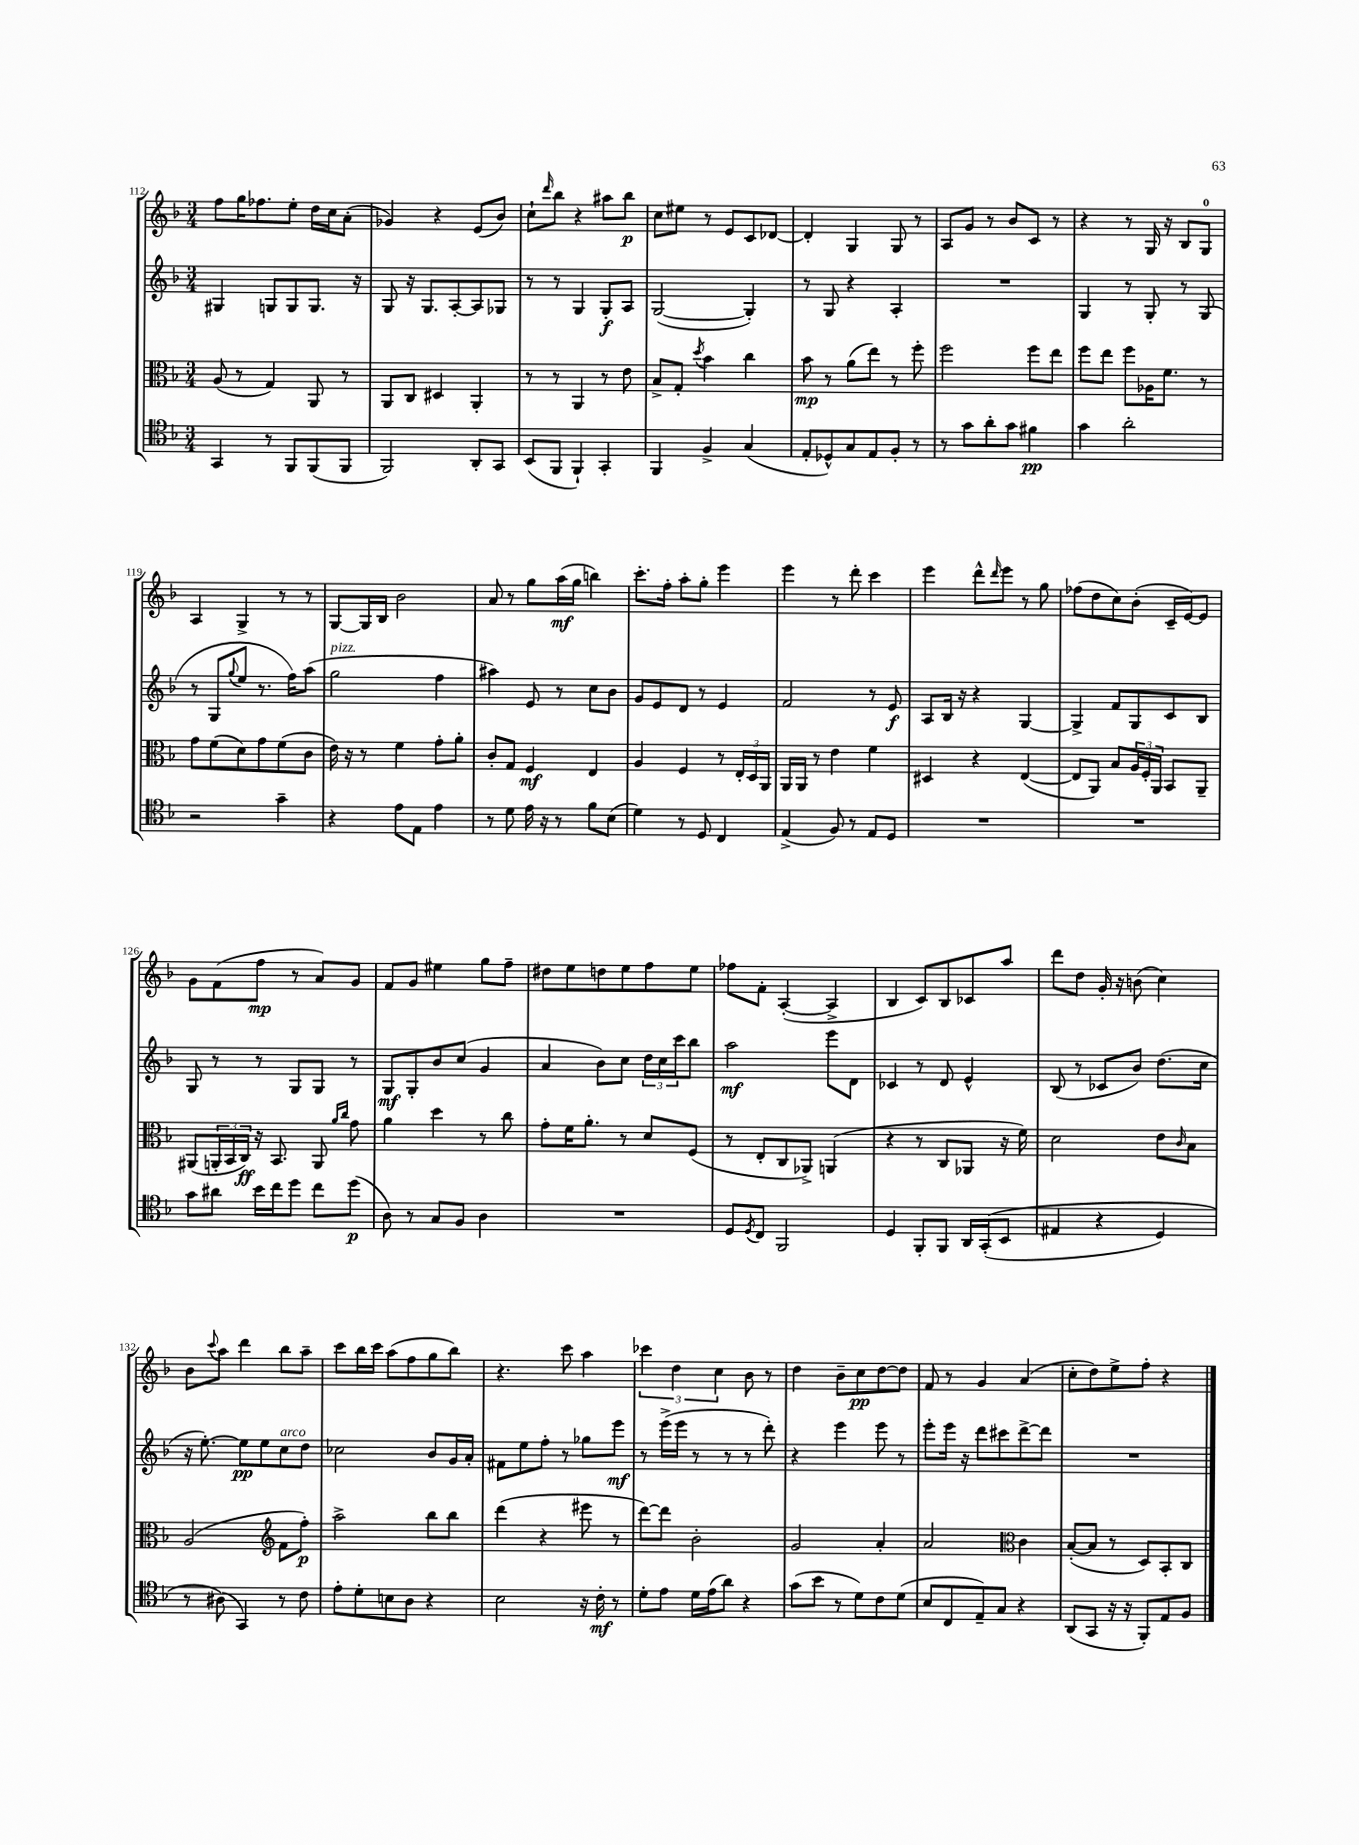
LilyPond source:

<<
\new StaffGroup <<
\new Staff = "s0" {
    \clef treble \key f \major \numericTimeSignature \time 3/4
    f''8 g''16 fes''8. e''8-. d''16 c''16 a'8-.( |
    ges'4) r4 e'8( bes'8) |
    c''8-! \grace { d'''16 } bes''8 r4 ais''8 bes''8\p |
    c''8 eis''8 r8 e'8 c'8 des'8~ |
    des'4-. g4 g8 r8 |
    a8 g'8 r8 bes'8 c'8 r8 |
    r4 r8 g16 r16 bes8 g8-0 |
    a4 g4-> r8 r8 |
    g8~ g16 bes16 bes'2 |
    a'8 r8 g''8 a''16\mf( g''16 b''4) |
    c'''8.-. f''16-. a''8-. g''8-. e'''4 |
    e'''4 r8 d'''8-. c'''4 |
    e'''4 d'''8-^ \grace { d'''16 } e'''8 r8 g''8 |
    fes''8( d''8 c''8) bes'8-.( c'16-- e'16~) e'8 |
    g'8 f'8( f''8\mp r8 a'8) g'8 |
    f'8 g'8 eis''4 g''8 f''8-- |
    dis''8 e''8 d''8 e''8 f''8 e''8 |
    fes''8 f'8-. a4~-.( a4-> |
    bes4 c'8) bes8 ces'8 a''8 |
    d'''8 d''8 g'16-. r16 b'8( c''4) |
    bes'8 \appoggiatura { c'''8 } a''8 d'''4 bes''8 a''8-- |
    c'''8 bes''16 c'''16 a''8( f''8 g''8 bes''8) |
    r4. c'''8 a''4 |
    \tuplet 3/2 { ces'''4 d''4 c''4 } bes'8 r8 |
    d''4 bes'8-- c''8\pp d''8~ d''8 |
    f'8 r8 g'4 a'4( |
    c''8-. d''8) e''8-> f''8-. r4 \bar "|." |
}
\new Staff = "s1" {
    \clef treble \key f \major \numericTimeSignature \time 3/4
    gis4 g8 g8 g8. r16 |
    g8 r16 g8. a8~-. a8 ges8 |
    r8 r8 g4 g8-.\f a8 |
    g2~( g4-.) |
    r8 g8 r4 a4-. |
    R2. |
    g4 r8 g8-. r8 g8( |
    r8 g8 \appoggiatura { g''8 } e''8 r8. f''16) a''8( |
    g''2^\markup { \italic "pizz." } f''4 |
    ais''4) e'8 r8 c''8 bes'8 |
    g'8 e'8 d'8 r8 e'4 |
    f'2 r8 e'8\f |
    a8 bes16 r16 r4 g4~ |
    g4-> f'8 g8 c'8 bes8 |
    g8 r8 r8 g8 g8 r8 |
    g8\mf g8-. bes'8 c''8( g'4 |
    a'4 bes'8) c''8 \tuplet 3/2 { d''16 c''16 c'''16 } bes''8 |
    a''2\mf e'''8 d'8 |
    ces'4 r8 d'8 e'4-^ |
    bes8( r8 ces'8 bes'8) d''8.( c''16 |
    r16 e''8.~-.) e''8\pp e''8 c''8^\markup { \italic "arco" } d''8 |
    ces''2 bes'8 g'16 a'16-. |
    fis'8 e''8 f''8-. r8 ges''8 e'''8\mf |
    r8 e'''16->( e'''16 r8 r8 r8 d'''8-.) |
    r4 e'''4 e'''8 r8 |
    e'''8-. e'''16 r16 d'''8 cis'''8 d'''8~-> d'''8 |
    R2. \bar "|." |
}
\new Staff = "s2" {
    \clef alto \key f \major \numericTimeSignature \time 3/4
    a8( r8 g4) a,8 r8 |
    a,8 c8 dis4 a,4-. |
    r8 r8 a,4 r8 e'8 |
    bes8-> g8-. \acciaccatura { d''8 } bes'4 c''4 |
    bes'8\mp r8 a'8( e''8) r8 f''8-. |
    f''2 f''8 e''8 |
    f''8 e''8 f''8 aes16 f'8. r8 |
    g'8 f'8( d'8) g'8 f'8( c'8 |
    e'16) r16 r8 f'4 g'8-. a'8-. |
    c'8-. g8 f4\mf e4 |
    a4 f4 r8 \tuplet 3/2 { e16-. d16 a,16 } |
    a,16 a,16 r8 e'4 f'4 |
    dis4 r4 e4~( |
    e8 a,8) bes8 \tuplet 3/2 { a16 f16-. a,16 } bes,8 a,8-- |
    ais,8( \tuplet 3/2 { a,16-. bes,16 c16\ff) } r16 bes,8. a,8 \grace { a'16 c''16 } g'8 |
    a'4 d''4 r8 c''8 |
    g'8-. f'16 a'8.-. r8 d'8 f8( |
    r8 e8-. c8 aes,8->) a,4( |
    r4 r8 c8 aes,8 r16 f'16) |
    d'2 e'8 \grace { c'16 } bes8 |
    a2( \clef treble f'8 f''8-.\p) |
    a''2-> bes''8 bes''8 |
    d'''4( r4 eis'''8 r8 |
    d'''8~) d'''8 bes'2-. |
    g'2 a'4-. |
    a'2 \clef alto c'4 |
    bes8~-.( bes8 r8 d8) bes,8-. c8 \bar "|." |
}
\new Staff = "s3" {
    \clef tenor \key f \major \numericTimeSignature \time 3/4
    g,4 r8 f,8 f,8( f,8 |
    f,2) a,8-. g,8 |
    bes,8( f,8 f,4-!) g,4-. |
    f,4 f4-> g4( |
    e8-. des8-^) g8 e8 f8-. r8 |
    r8 g'8 a'8-. g'8 fis'4\pp |
    g'4 a'2-. |
    r2 g'4-- |
    r4 e'8 e8 e'4 |
    r8 d'8 e'16 r16 r8 f'8 bes8( |
    d'4) r8 d8 c4 |
    e4->( f8) r8 e8 d8 |
    R2. |
    R2. |
    g'8 ais'8 bes'16 c''16 d''8 c''8 d''8\p( |
    a8) r8 g8 f8 a4 |
    R2. |
    d8 \acciaccatura { d8 } c8 f,2 |
    d4 f,8-. f,8 a,16 g,16-.(\( bes,8 |
    eis4 r4 d4) |
    r8 ais8(\) g,4) r8 c'8 |
    e'8-. d'8-. b8 a8 r4 |
    bes2 r16 c'16-.\mf r8 |
    d'8-. e'8 d'16 e'16( a'8) r4 |
    g'8( bes'8 r8 d'8) c'8 d'8( |
    bes8 c8 e8--) g8 r4 |
    a,8( g,8 r16 r16 f,8-.) e8 f8 \bar "|." |
}
>>
>>
\layout { \context { \Score currentBarNumber = #112 } }
